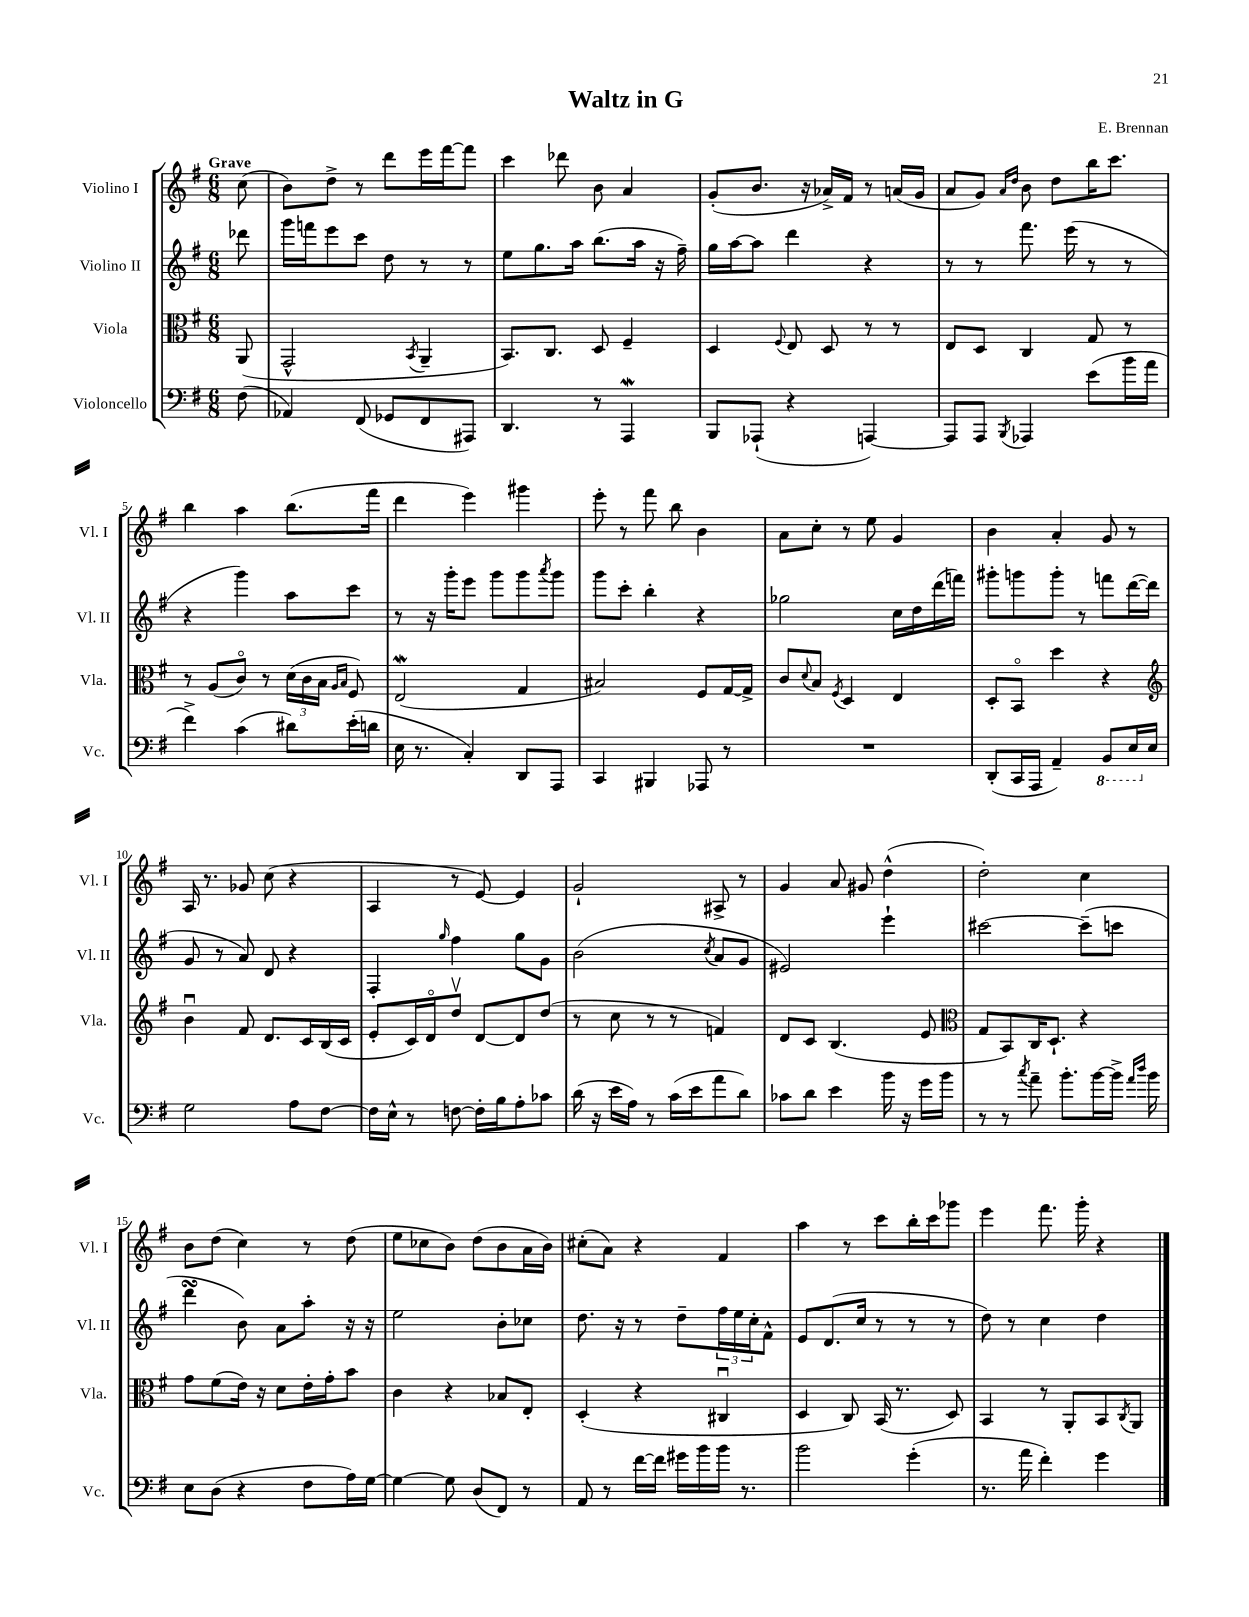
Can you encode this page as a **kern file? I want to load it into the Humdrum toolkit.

**kern	**kern	**kern	**kern
*staff4	*staff3	*staff2	*staff1
*clefF4	*clefC3	*clefG2	*clefG2
*k[f#]	*k[f#]	*k[f#]	*k[f#]
*M6/8	*M6/8	*M6/8	*M6/8
(8F#\	(8AA/	8ddd-\	(8cc\
=	=	=	=
4AA-/)	2GG^^/	16ggg\LL	8b\L)
.	.	16fff\J	.
.	.	8eee\	8dd^\J
(8FF#/	.	8ccc\J	8r
8GG-/L	.	8dd\	8ddd\L
.	8qBB/	.	.
8FF#/	4AA~/	8r	16eee\L
.	.	.	[16fff#\J
8AAA#/J)	.	8r	8fff#\]J
=	=	=	=
4.DD/	8.BB/L)	8ee\L	4ccc\
.	.	8.gg\	.
.	8.C/J	.	.
.	.	.	8ddd-\
.	.	16aa\Jk	.
8r	8D/	(8.bb\L	8b\
4AAA/	4F#~/	.	4a/
.	.	16aa\Jk	.
.	.	16r	.
.	.	16ff#~\)	.
=	=	=	=
8BBB/L	4D/	16gg\LL	(8g'/L
.	.	[16aa\J	.
(8AAA-`/J	.	8aa\]J	8.b/J
.	8qqF#/	.	.
4r	8E/	4ddd\	.
.	.	.	16r
.	8D/	.	16a-^/LL)
.	.	.	16f#/JJ
[4AAA/)	8r	4r	8r
.	8r	.	(16a/LL
.	.	.	16g/JJ
=	=	=	=
8AAA/]L	8E/L	8r	8a/L
8AAA/J	8D/J	8r	8g/J)
.	.	.	16qqa/LL
8qBBB/	.	.	16qqdd/JJ
4AAA-/	4C/	8.fff#\	8b\
.	.	.	8dd\L
.	.	(16eee\	.
(8e\L	8G/	8r	16bb\K
.	.	.	8.ccc\J
16b\L	8r	8r	.
16a\JJ	.	.	.
=	=	=	=
4f#^\)	8r	4r	4bb\
.	(8A/L	.	.
(4c\	8co/J)	4ggg\)	4aa\
.	8r	.	.
8d#\L)	(24d\LL	8aa\L	(8.bb\L
.	24c\	.	.
.	24B\JJ	.	.
.	16qqA/LL	.	.
.	16qqB/JJ	.	.
(16e'\L	8F#/)	8ccc\J	.
16d\JJ	.	.	16fff#\Jk
=	=	=	=
16E\	(2E/	8r	4ddd\
8.r	.	.	.
.	.	16r	.
.	.	16ggg'\LK	.
4C'/)	.	8eee\J	4eee\)
.	.	8ggg\L	.
8DD/L	4G/	8ggg\	4ggg#\
.	.	8qaaa/	.
8AAA/J	.	8ggg\J	.
=	=	=	=
4CC/	2B#/)	8ggg\L	8eee'\
.	.	8ccc'\J	8r
4BBB#/	.	4bb'\	8fff#\
.	.	.	8bb\
8AAA-/	8F#/L	4r	4b\
8r	[16G/L	.	.
.	16G^/]JJ	.	.
=	=	=	=
2.r	8c/L	2gg-\	8a\L
.	8qqd/	.	.
.	8B/J	.	8cc'\J
.	8qF#/	.	.
.	4D/	.	8r
.	.	.	8ee\
.	4E/	16cc\LL	4g/
.	.	16dd\	.
.	.	(16ddd\	.
.	.	16fff\JJ)	.
=	=	=	=
(8DD'/L	8D'/L	8ggg#'\L	4b\
16CC/L	8BBo/J	8ggg\	.
16AAA/JJ	.	.	.
4AA~/)	4dd\	8ggg'\J	4a'/
.	.	8r	.
8BBB/L	4r	8fff\L	8g/
16EE/L	.	([16ddd\L	8r
16E/JJ	.	16ddd\]JJ	.
=	=	=	=
*	*clefG2	*	*
2G\	4bu\	8g/	16A/
.	.	.	8.r
.	.	8r	.
.	8f#/	8a/)	8g-/
.	8.d/L	8d/	(8cc\
8A\L	.	4r	4r
.	16c/L	.	.
[8F#\J	(16B/	.	.
.	16c/JJ	.	.
=	=	=	=
16F#\]LL	8e'/L	4F#'/	4A/
16E^^\JJ	.	.	.
8r	16c/L)	.	.
.	16do/J	.	.
.	.	16qqgg/	.
[8F\	8ddv/J	4ff#\	8r
16F'\]LL	[8d/L	.	[8e/)
16B\J	.	.	.
8A'\	8d/]	8gg\L	4e/]
8c-\J	(8dd/J	8g\J	.
=	=	=	=
(16d\	8r	(2b\	2g`/
16r	.	.	.
16e\LL	8cc\	.	.
16A\JJ)	.	.	.
8r	8r	.	.
(16c\LL	8r	.	.
16e\J	.	.	.
.	.	8qcc/	.
8a\	4f/)	8a/L	8A#^/
8d\J)	.	8g/J	8r
=	=	=	=
8c-\L	8d/L	2e#/)	4g/
8d\J	8c/J	.	.
4e\	(4.B/	.	8a/
.	.	.	8g#/
16b\	.	4eee`\	(4dd^^\
16r	.	.	.
16g\LL	8e/	.	.
16b\JJ	.	.	.
=	=	=	=
*	*clefC3	*	*
8r	8G/L	[2ccc#\	2dd'\)
8r	8BB/)	.	.
8qcc/	.	.	.
8a~\	16C/K	.	.
.	8.D`/J	.	.
8.b'\L	.	.	.
.	4r	(8ccc#~\]L	4cc\
[16b\L	.	.	.
16b^\]JJ	.	8ccc\J	.
16qqa/LL	.	.	.
16qqdd/JJ	.	.	.
16b\	.	.	.
=	=	=	=
8E\L	8g\L	4ddd\	8b\L
(8D\J	(8f#\	.	(8dd\J
4r	16e\Jk)	8b\)	4cc\)
.	16r	.	.
.	8d\L	8a\L	.
8F#\L	16e'\L	8aa'\J	8r
.	16g'\J	.	.
16A\L)	8b\J	16r	(8dd\
[16G\JJ	.	16r	.
=	=	=	=
4G\_	4c\	2ee\	8ee\L
.	.	.	8cc-\
8G\]	4r	.	8b\J)
(8D/L	.	.	(8dd\L
8FF#/J)	8B-/L	8b'\L	8b\
8r	8E'/J	8cc-\J	16a\L
.	.	.	16b\JJ)
=	=	=	=
8AA/	(4D'/	8.dd\	(8cc#'\L
8r	.	.	8a\J)
.	.	16r	.
[16f#\LL	4r	8r	4r
16f#\]JJ	.	.	.
16g#\LL	.	8dd~\L	.
16b\	.	.	.
16b\JJ	4C#u/	24ff#\L	4f#/
.	.	24ee\	.
8.r	.	.	.
.	.	24cc'\J	.
.	.	8f#^^\J	.
=	=	=	=
2b\	4D/	8e/L	4aa\
.	.	(8.d/	.
.	8C/)	.	8r
.	.	16cc/Jk	.
.	(16BB/	8r	8ccc\L
.	8.r	.	.
(4g'\	.	8r	16bb'\L
.	.	.	16ccc\J
.	8D/)	8r	8ggg-\J
=	=	=	=
8.r	4BB/	8dd\)	4eee\
.	.	8r	.
16a\	.	.	.
4f#'\)	8r	4cc\	8.fff#\
.	8AA'/L	.	.
.	.	.	16ggg'\
4g\	8BB/	4dd\	4r
.	8qC/	.	.
.	8AA/J	.	.
==	==	==	==
*-	*-	*-	*-
